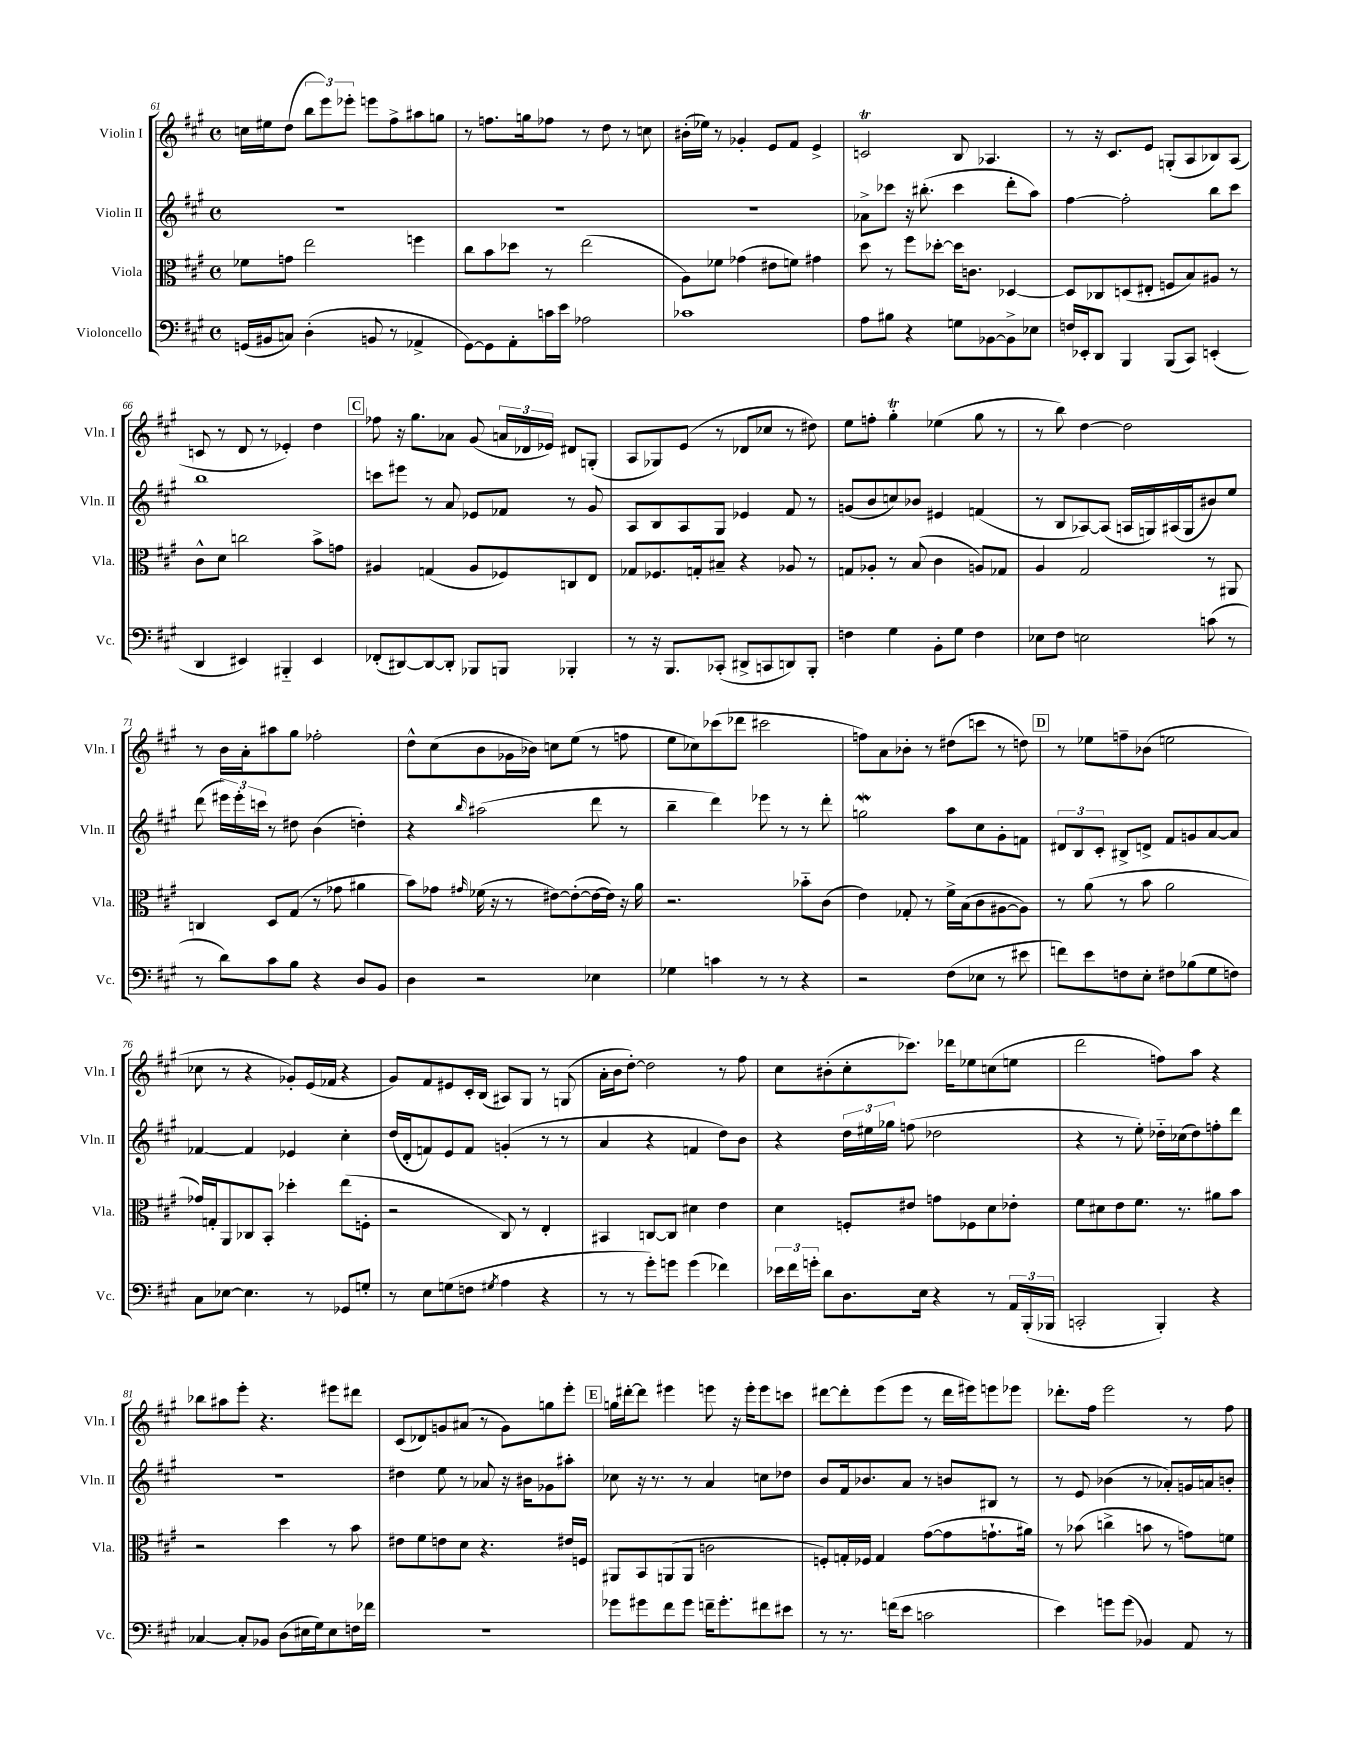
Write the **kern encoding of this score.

**kern	**kern	**kern	**kern
*part4	*part3	*part2	*part1
*staff4	*staff3	*staff2	*staff1
*I"Violoncello	*I"Viola	*I"Violin II	*I"Violin I
*I'Vc.	*I'Vla.	*I'Vln. II	*I'Vln. I
*clefF4	*clefC3	*clefG2	*clefG2
*k[f#c#g#]	*k[f#c#g#]	*k[f#c#g#]	*k[f#c#g#]
*M4/4	*M4/4	*M4/4	*M4/4
*met(c)	*met(c)	*met(c)	*met(c)
=61	=61	=61	=61
(16GGn/LL	8f-X\L	1r	16ccn\LL
16BB#X/J	.	.	16ee#X\J
8Cn/J)	8gn\J	.	(8dd\J
(4D'\	2ee\	.	12bb\L
.	.	.	12eee\)
.	.	.	12eee-X'\J
8BBn/	.	.	8eeen\L
8r	.	.	8ff#^\
4AA-X^/	4ffn\	.	8aa#X\
.	.	.	8ggn\J
=62	=62	=62	=62
[8GG#\L)	8cc#\L	1r	8r
8GG#\]	8b\	.	8.ffn\L
8AA'\	8dd-X\J	.	.
.	.	.	16ggn\k
16cn\L	8r	.	8ff-X\J
16e\JJ	.	.	.
2A-X\	(2ee\	.	8r
.	.	.	8dd\
.	.	.	8r
.	.	.	8ccn\
=63	=63	=63	=63
1c-X	8A\L)	1r	(16b#X'\LL
.	.	.	16ee-X\JJ)
.	8f-X\J	.	8r
.	(4g-X\	.	4g-X'/
.	8e#X\L	.	8e/L
.	8fn\J)	.	8f#/J
.	4g#X\	.	4e^/
=64	=64	=64	=64
8A\L	8dd\	8a-X^\L	2cnT/
8B#X\J	8r	8ccc-X\J	.
4r	8ff#\L	16r	.
.	.	(8.bb#X'\	.
.	[8dd-X'\J	.	.
8Gn\L	16dd-\KL]	4ccc-\	8B/
.	8.cn\J	.	.
[8BB-X\	.	.	4.A-X/
8BB-^\]	[4D-X/	8ddd'\L	.
8E-X\J	.	8aa\J)	.
=65	=65	=65	=65
16Fn/LL	8D-/L]	[4ff#\	8r
16EE-X'/J	.	.	.
8DD/J	8C-X/	.	16r
.	.	.	8.c#/L
4BBB/	(8Dn/	2ff#'\]	.
.	8E#X'/J	.	8e/J
(8BBB/L	8Fn/L	.	(8Gn'/L
8CC#/J)	8B/)	.	8A/
(4EEn'/	8A#X/J	8bb\L	8B-X/)
.	8r	8ccc#\J	(8A/J
!!LO:LB:g=z
=66	=66	=66	=66
4DD/	8c#^^\L	1bb	8cn/
.	8d\J	.	8r
4EE#X/)	2ccn\	.	8d/
.	.	.	8r
4BBB#X/	.	.	4e-X'/)
4EE#/	8b^\L	.	4dd\
.	8gn\J	.	.
!!LO:REH:place=s1:t=C
=67	=67	=67	=67
(8FF-X'/L	4A#X/	8cccn\L	8ff-X\
[8DD#X/)	.	8eee#X\J	16r
.	.	.	8.gg#\L
8DD#/_	(4Gn/	8r	.
8DD#'/J]	.	8a/	8a-X\J
8BBB-X/L	8A#/L	8e-X/L	(8g#/
8BBBn/J	8F-X/)	8f-X/J	24an/LL
.	.	.	24d-X/
.	.	.	24e-X/JJ)
4BBB-X'/	8Cn/	8r	8d#X/L
.	8E/J	8g#/	(8Gn'/J
=68	=68	=68	=68
8r	8G-X/L	8A/L	8A/L
16r	8.F-X/	8B/	8G-X/)
8.BBB/L	.	.	.
.	.	8A/	(8e/J
.	16Gn'/k	.	.
(8CC-X'/J	8B#X~/J	8G#/J	8r
8DD#X^/L	4r	4e-X/	8d-X/L
8CCn/	.	.	8cc-X/J
8DDn/)	8A-X/	8f#/	8r
8BBB'/J	8r	8r	8dd#X\)
=69	=69	=69	=69
4Fn\	8Gn/L	(8gn/L	8ee\L
.	8A-X'/J	8b/	8ffn'\J
4G#\	8r	8ccn/)	4gg#t'\
.	(8B/	8b-X/J	.
8BB'\L	4c#\	4e#X/	(4ee-X\
8G#\J	.	.	.
4F\	8An/L)	(4fn/	8gg#\
.	8G-X/J	.	8r
=70	=70	=70	=70
8E-X\L	4A/	8r	8r
8F#\J	.	8B/L	8bb\)
2En\	2G#/	[8A-X/)	[4dd\
.	.	(8A-/J]	.
.	.	16An/LL	2dd\]
.	.	16Gn/)	.
.	.	(16A#X/	.
.	.	16G/J	.
(8cn\	8r	8b#X/)	.
8r	8AA#X/	8ee/J	.
!!LO:LB:g=z
=71	=71	=71	=71
8r	4Cn/	(8ddd\	8r
8d\L)	.	24eee#X\LL)	16b\LL
.	.	24eee#'\	.
.	.	.	16a'\J
.	.	24cccn\JJ	.
8c#\	8D/L	8r	8aa#X\
8B\J	(8G#/J	8dd#X\	8gg#\J
4r	8r	(4b\	2ff-X'\
.	8g-X\	.	.
8D/L	4a#X\	4ddn'\)	.
8BB/J	.	.	.
=72	=72	=72	=72
4D\	8b\L)	4r	8dd^^\L
.	8g-X\J	.	(8cc#\
.	16qqg#X/	16qqbb/	.
2r	(16f-X\	(2aa#X\	8b\
.	16r	.	.
.	8r	.	16g-X\L
.	.	.	16b-X\JJ)
.	[8e#X\L)	.	8ccn\L
.	(8e#'\_	.	(8ee\J
4E-X\	16e#\L_	8ddd\	8r
.	16e#\JJ])	.	.
.	16r	8r	8ffn\
.	16a\	.	.
=73	=73	=73	=73
4G-X\	2.r	4bb~\	8ee\L
.	.	.	8cc-X\)
4cn\	.	4ddd\)	(8ccc-X\
.	.	.	8ddd-X\J
8r	.	8eee-X\	2ccc#X\
8r	.	8r	.
4r	8b-X\L	8r	.
.	(8c#\J	8ddd'\	.
=74	=74	=74	=74
2r	4e\)	2ggnw\	8ffn\L)
.	.	.	8a\
.	8G-X'/	.	8b-X'\J
.	8r	.	8r
(8F#\L	16f#^\LL	8aa\L	(8dd#X\L
.	(16B\J	.	.
8E-X\J	8c#\	8cc#\	8cccn\J
8r	[8A#X\	8g#'\	8r
8e#X\	8A#\J])	8fn\J	8ddn\)
!!LO:REH:place=s1:t=D
=75	=75	=75	=75
8fn\L)	8r	12d#X/L	8r
.	.	12B/	.
8e\	(8a\	.	8ee-X\L
.	.	12c#'/J	.
8Fn\	8r	8B#X^/L	8ffn~\
8E'\J	8b\	8dn^/J	(8b-X\J
8F#X\L	2a\	8f#/L	2een\
(8B-X\	.	8gn/	.
8G#\	.	[8a/	.
8Fn\J)	.	8a/J]	.
!!LO:LB:g=z
=76	=76	=76	=76
8C#\L	16g-X/LL)	[4f-X/	8cc-X\
.	16Gn'/J	.	.
[8E-X\J	8AA/	.	8r
4.E-\]	8C-X/	4f-/]	4r
.	8BB'/J	.	.
.	4dd-X'\	4e-X/	8g-X'/L)
8r	.	.	(16e/L
.	.	.	16f-X/JJ
8GG-X/L	(8ee\L	4cc#'\	4r
8Gn'/J	8Fn'\J	.	.
=77	=77	=77	=77
8r	2r	(16dd/LL	8g#/L)
.	.	16d'/J	.
8E\L	.	8fn/)	8f#/
(8Gn\	.	8e/	8e#X/
8Fn\J	.	8f/J	16c#'/L
.	.	.	(16B/JJ
8qG#X/	.	.	.
4A\	8C#/)	(4gn'/	8A#X/L)
.	8r	.	8G#/J
4r	4E'/	8r	8r
.	.	8r	(8Gn/
=78	=78	=78	=78
8r	4BB#X/	4a/	16a'\LL
.	.	.	16b\J
8r	.	.	[8dd'\J)
8g#'\L)	[8Cn/L	4r	2dd\]
8gn\J	8C/J]	.	.
(4g\	4d#X\	4fn/	.
4f-X\)	4e\	8dd\L)	8r
.	.	8b\J	8ff#\
=79	=79	=79	=79
24e-X\LL	4d\	4r	8cc#\L
24f#\	.	.	.
24gn'\JJ	.	.	.
8d\L	.	.	(8b#X'\
8.D\	8Fn'/L	24dd\LL	8cc#'\
.	.	24ee#X\	.
.	.	24gg-X\JJ	.
.	8e#X/J	(8ffn\	8.ccc-X\J)
16E\Jk	.	.	.
4r	8gn\L	2dd-X\	.
.	.	.	16ddd-X\KL
.	8F-X\	.	8ee-X\
8r	8d\	.	(8ccn\
24AA/LL	8e-X'\J	.	8een\J
(24BBB'/	.	.	.
24BBB-X/JJ	.	.	.
=80	=80	=80	=80
2CCn'/	8f#\L	4r	2ddd\
.	8d#X\	.	.
.	8e\	8r	.
.	8.f#\J	8ee'\)	.
4BBB'/)	.	16dd-X\LL	8ffn\L)
.	8.r	(16cc-X\J	.
.	.	8dd-\)	8aa\J
4r	8a#X\L	8ffn'\	4r
.	8b\J	8ddd\J	.
!!LO:LB:g=z
=81	=81	=81	=81
[4C-X/	2r	1r	8bb-X\L
.	.	.	8aa#X\
8C-'/L]	.	.	8eee'\J
8BB-X/J	.	.	4.r
(8D\L	4dd\	.	.
16E#X\L	.	.	.
16G#\J)	.	.	.
8E#\	8r	.	8eee#X\L
16Fn\L	8b\	.	8ddd#X\J
16f-X\JJ	.	.	.
=82	=82	=82	=82
1r	8e#X\L	4dd#X\	(8c#/L
.	8f#\	.	8d-X/)
.	8en\	8ee\	8gn/
.	8d\J	8r	(8a#X/J
.	4.r	8a-X/	8r
.	.	16r	8g\L)
.	.	16b#X\KL	.
.	.	8g-X\	8ggn\
.	16e#X/LL	8aa#X'\J	8eee'\J
.	16Fn/JJ	.	.
!!LO:REH:place=s1:t=E
=83	=83	=83	=83
8g-X\L	8AA#X/L	8cc-X\	16ggn\LL
.	.	.	[16ddd#X'\J
8g#X\	8BB/	16r	8ddd#\J]
.	.	8.r	.
8f#\	(8AAn/	.	4eee#X\
8g#\J	8AA/J	8r	.
16fn~\KL	2cn\	4a/	8eeen\
8.g#'\	.	.	.
.	.	.	16r
.	.	.	16eee'\KL
8f#X\	.	8ccn\L	8eee\
8e#X\J	.	8dd-X\J	8cccn\J
=84	=84	=84	=84
8r	8Fn'/L)	8b/L	[8ddd#X\L
8.r	16Gn'/L	16f#/k	8ddd#'\]
.	16F-X/JJ	8.b-X/	.
.	4G/	.	(8eee\
(16fn\KL	.	.	.
8e\J	.	8a/J	8eee\J
2cn\	([8g#\L	8r	8r
.	8g#\]	8bn/L	16ddd#\LL
.	.	.	16eee#X\J)
.	8.gn`\	8B#X/J	8eeen\
.	.	8r	8eee-X\J
.	16a#X\Jk)	.	.
=85	=85	=85	=85
4e\)	8r	8r	8.ddd-X'\L
.	(8b-X\	8e/	.
.	.	.	16ff#\Jk
8gn\L	4ccn^\	(4b-X\	2eee\
(8g\J	.	.	.
4BB-X/)	8bn\	8r	.
.	8r	8a-X'/L)	.
8AA/	8gn\L)	16gn/L	8r
.	.	16an/J	.
8r	8fn\J	8bn'/J	8ff#\
==	==	==	==
*-	*-	*-	*-
